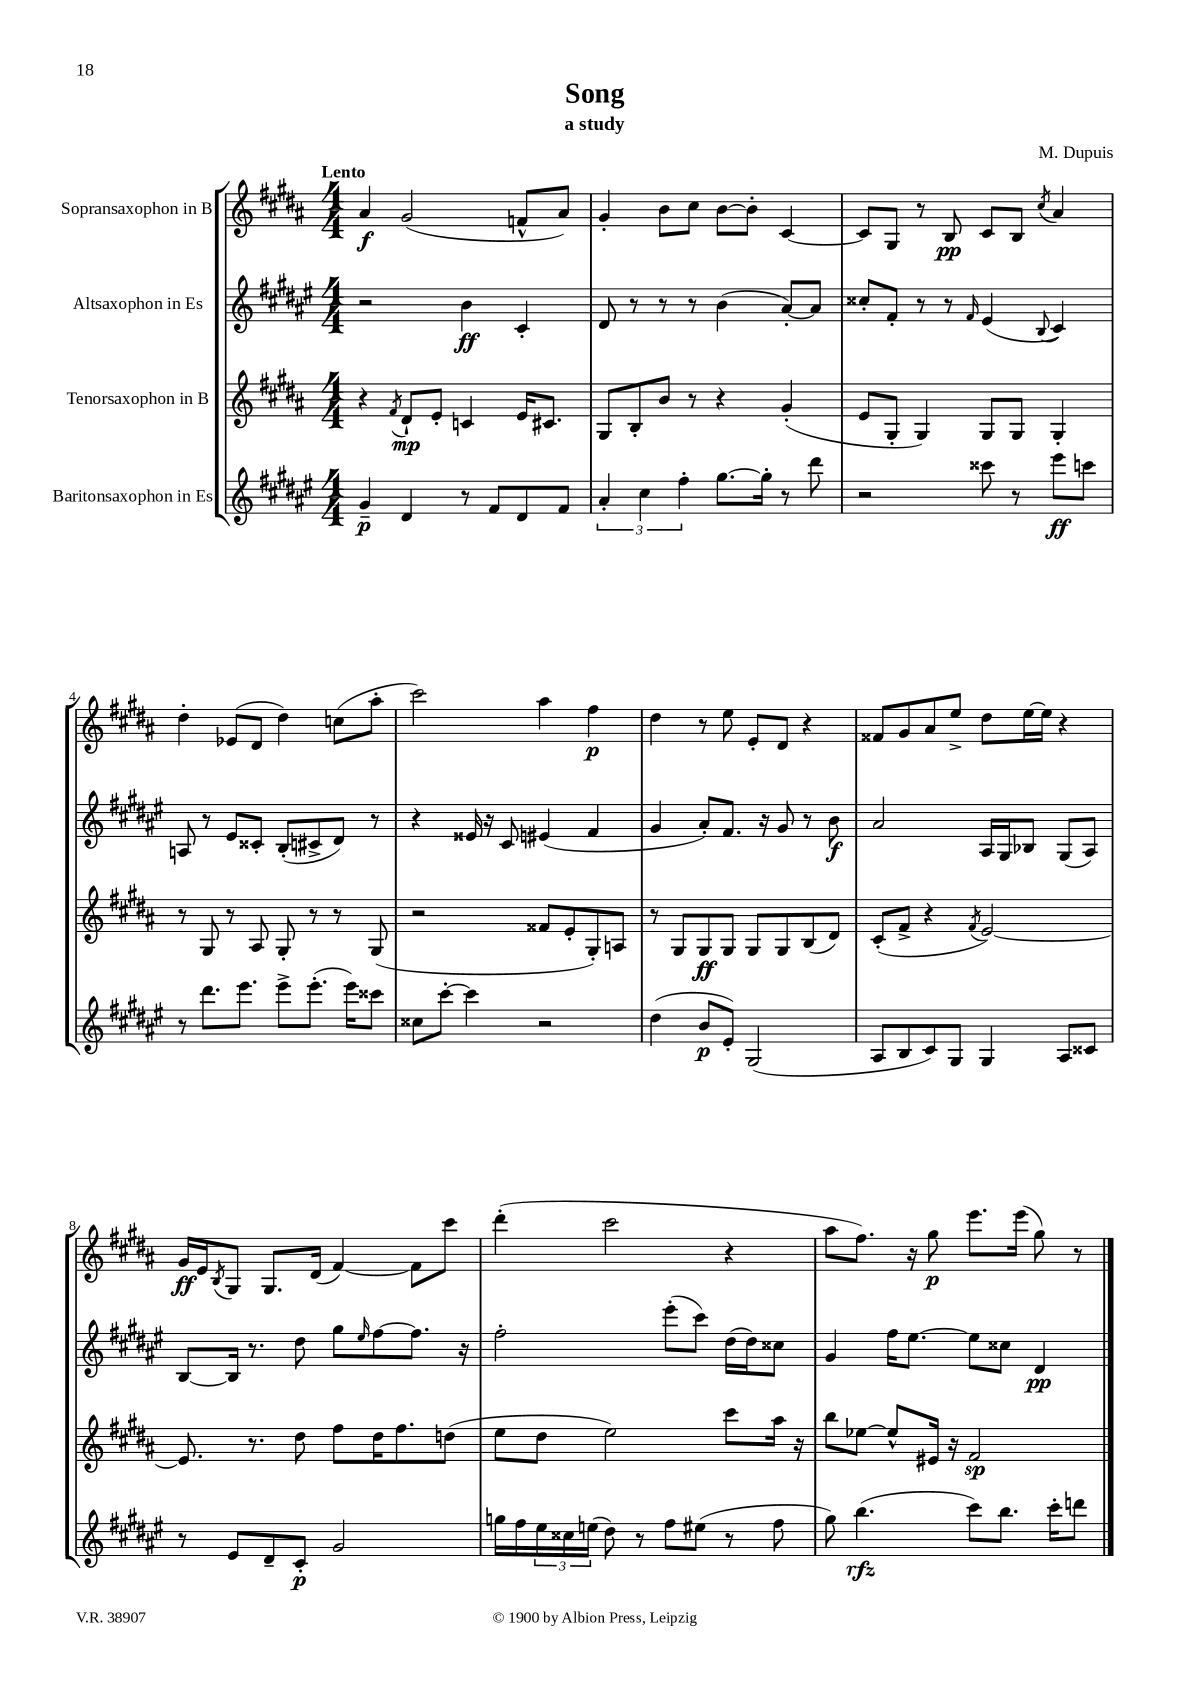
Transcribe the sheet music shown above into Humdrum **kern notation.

**kern	**kern	**kern	**kern
*staff4	*staff3	*staff2	*staff1
*clefG2	*clefG2	*clefG2	*clefG2
*k[f#c#g#d#a#e#]	*k[f#c#g#d#a#]	*k[f#c#g#d#a#e#]	*k[f#c#g#d#a#]
*M4/4	*M4/4	*M4/4	*M4/4
4g#~/	4r	2r	4a#/
.	8qf#/	.	.
4d#/	8d#`/L	.	(2g#/
.	8e'/J	.	.
8r	4c/	4b\	.
8f#/L	.	.	.
8d#/	16e/LK	4c#'/	8f^^/L
.	8.c#/J	.	.
8f#/J	.	.	8a#/J)
=	=	=	=
6a#'/	8G#/L	8d#/	4g#'/
.	8B'/	8r	.
6cc#\	.	.	.
.	8b/J	8r	8b\L
6ff#'\	.	.	.
.	8r	8r	8cc#\J
[8.gg#\L	4r	(4b\	[8b\L
.	.	.	8b'\]J
16gg#'\]Jk	.	.	.
8r	(4g#'/	[8a#'/L)	[4c#/
8ddd#\	.	8a#/]J	.
=	=	=	=
2r	8e/L	8cc##'/L	8c#/]L
.	8G#'/J	8f#'/J	8G#/J
.	4G#/)	8r	8r
.	.	8r	8B/
.	.	16qqf#/	.
8ccc##\	8G#/L	(4e#/	8c#/L
8r	8G#/J	.	8B/J
.	.	8qqB/	8qcc#/
8eee#\L	4G#'/	4c#/)	4a#/
8ccc\J	.	.	.
=	=	=	=
8r	8r	8A/	4dd#'\
8.ddd#\L	8G#/	8r	.
.	8r	8e#/L	(8e-/L
8.eee#\J	.	.	.
.	8A#/	8c##'/J	8d#/J
8eee#^\L	8G#'/	(8B'/L	4dd#\)
(8.eee#'\J	8r	8c#^/	.
.	8r	8d#/J)	(8cc\L
16eee#\LK)	.	.	.
8ccc##\J	(8G#/	8r	8aa#'\J
=	=	=	=
8cc##\L	2r	4r	2ccc#\)
[8ccc#'\J	.	.	.
4ccc#\]	.	16e##/	.
.	.	16r	.
.	.	8c#/	.
2r	8f##/L	(4e#/	4aa#\
.	8e'/	.	.
.	8G#'/)	4f#/	4ff#\
.	8A/J	.	.
=	=	=	=
(4dd#\	8r	4g#/	4dd#\
.	8G#/L	.	.
8b/L	8G#/	8a#'/L)	8r
8e#'/J)	8G#/J	8.f#/J	8ee\
(2G#/	8G#/L	.	8e'/L
.	.	16r	.
.	8G#/	8g#/	8d#/J
.	(8B/	8r	4r
.	8d#/J)	8b\	.
=	=	=	=
8A#/L	(8c#'/L	2a#/	8f##/L
8B/	8f#^/J	.	8g#/
8c#/)	4r	.	8a#/
8G#/J	.	.	8ee^/J
.	8qf#/	.	.
4G#/	[2e/)	16A#/LL	8dd#\L
.	.	16G#/J	.
.	.	8B-/J	[16ee\L
.	.	.	16ee\]JJ
8A#/L	.	(8G#/L	4r
8c##/J	.	8A#/J)	.
=	=	=	=
8r	8.e/]	[8B/L	16g#/LL
.	.	.	16e/J
.	.	.	8qB/
8e#/L	.	16B/]Jk	8G#/J
.	8.r	8.r	.
8d#~/	.	.	8.G#/L
8c#'/J	8dd#\	8dd#\	.
.	.	.	(16d#/Jk
2g#/	8ff#\L	8gg#\L	[4f#/)
.	.	16qqee#/	.
.	16dd#\K	[8ff#\	.
.	8.ff#\	.	.
.	.	8.ff#\]J	8f#\]L
.	(8dd\J	.	8ccc#\J
.	.	16r	.
=	=	=	=
16gg\LL	8ee\L	2ff#'\	(4ddd#'\
16ff#\	.	.	.
24ee#\	8dd#\J	.	.
24cc##\	.	.	.
(24ee\JJ	.	.	.
8dd#\)	2ee\)	.	2ccc#\
8r	.	.	.
8ff#\L	.	(8eee#'\L	.
(8ee#\J	.	8ccc#\J)	.
8r	8ccc#\L	(16dd#\LL	4r
.	.	16dd#\J)	.
8ff#\	16aa#\Jk	8cc##\J	.
.	16r	.	.
=	=	=	=
8gg#\)	8bb\L	4g#/	8aa#\L
(4.bb\	[8ee-\J	.	8.ff#\J)
.	8ee-^^/]L	16ff#\LK	.
.	.	[8.ee#\J	16r
.	16e#/Jk	.	8gg#\
.	16r	.	.
8ccc#\L)	2f#/	8ee#\]L	8.eee\L
8.bb\J	.	8cc##\J	.
.	.	.	(16eee\Jk
.	.	4d#/	8gg#\)
16ccc#'\LK	.	.	.
8ddd\J	.	.	8r
==	==	==	==
*-	*-	*-	*-
